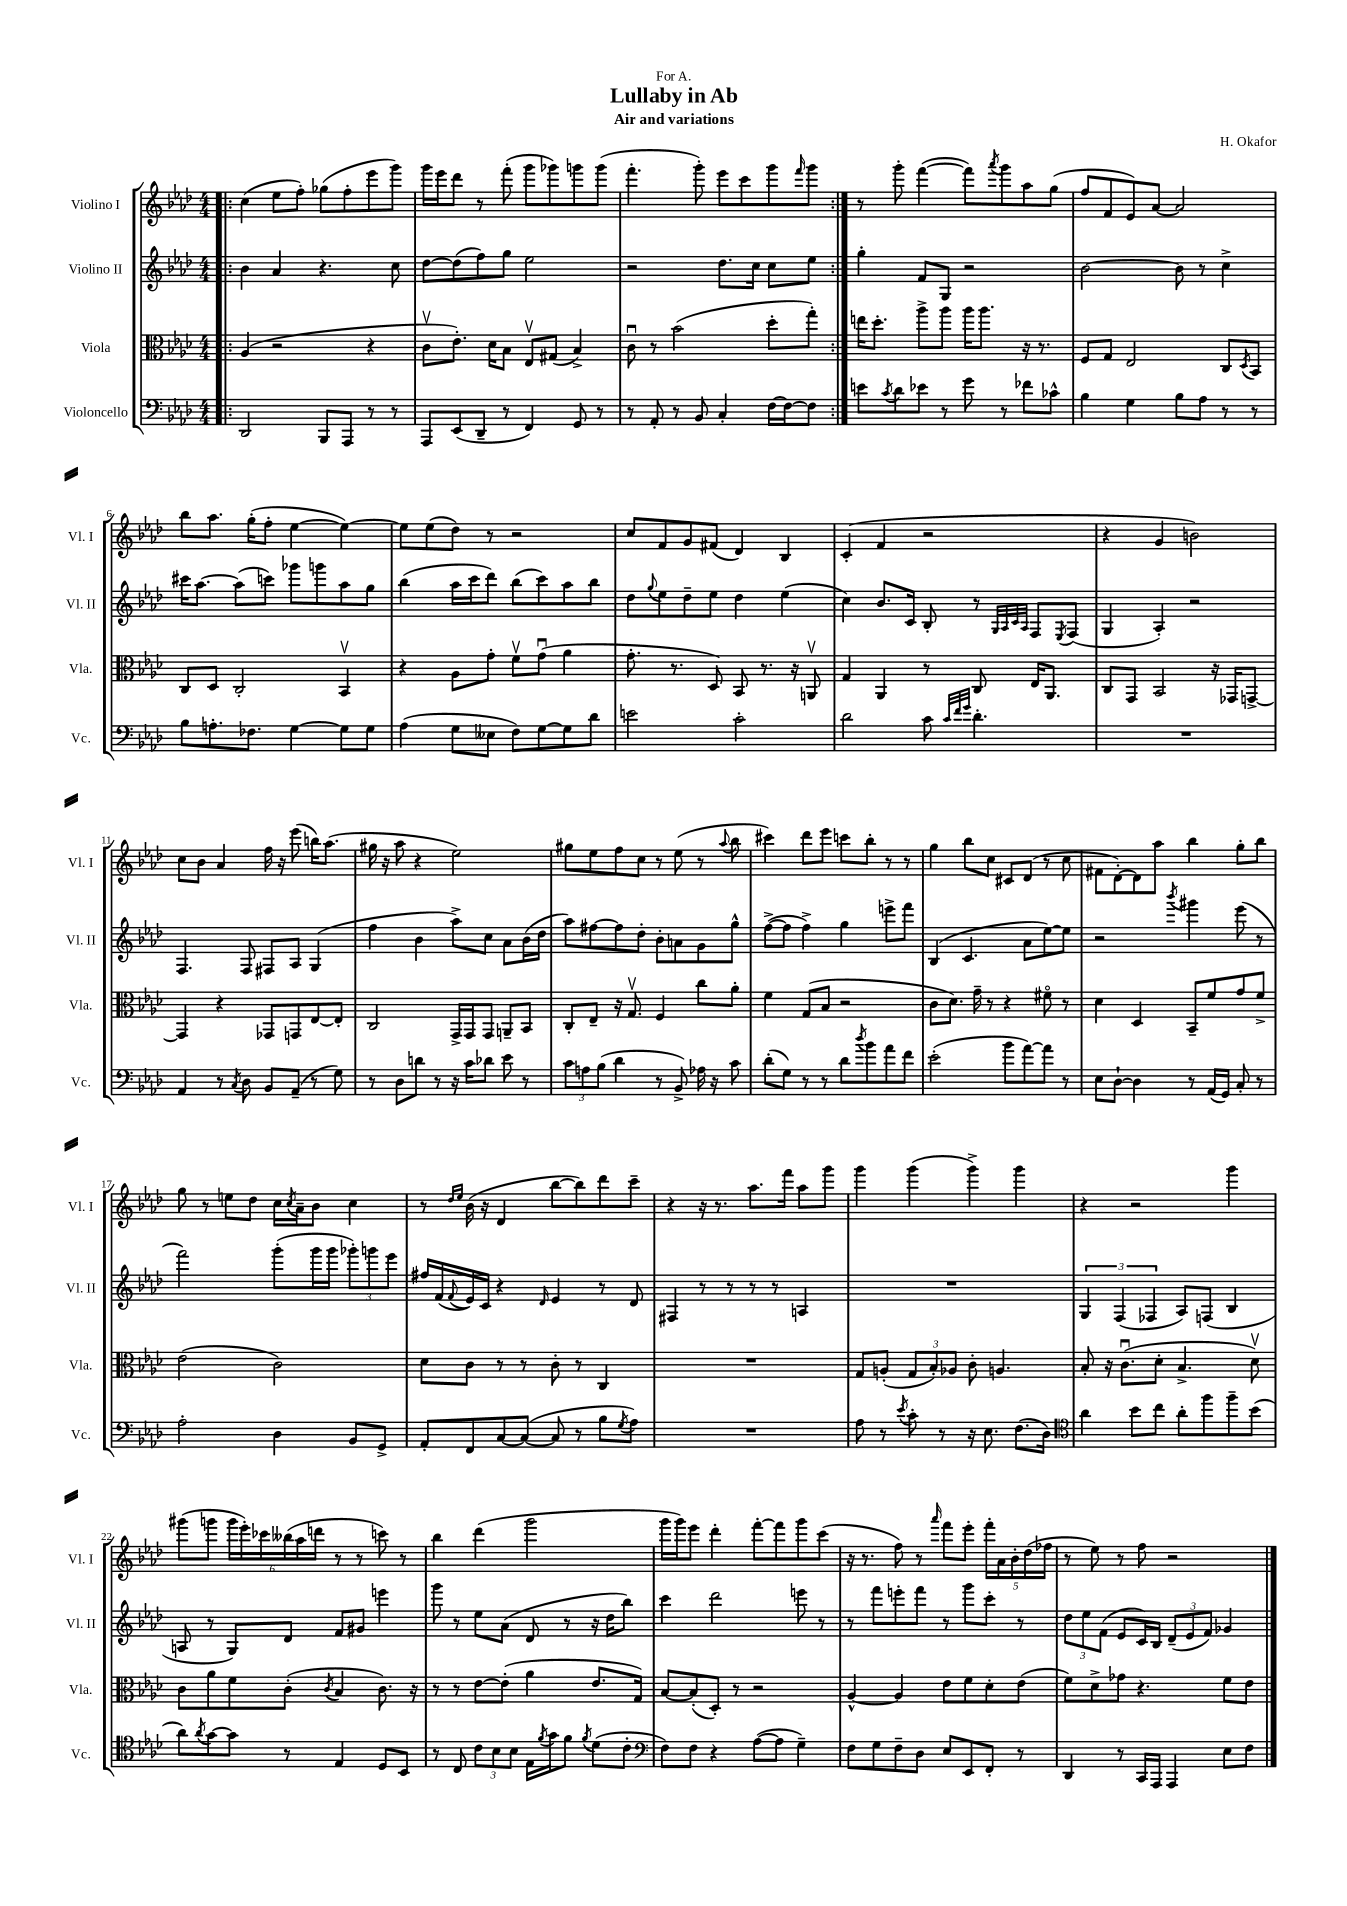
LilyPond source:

\header { title = "Lullaby in Ab" composer = "H. Okafor" subtitle = "Air and variations" dedication = "For A." }
<<
\new StaffGroup <<
\new Staff = "s0" \with { instrumentName = "Violino I" shortInstrumentName = "Vl. I" } {
    \clef treble \key aes \major \numericTimeSignature \time 4/4
    \repeat volta 2 { \bar ".|:" c''4( ees''8 f''8-.) ges''8( f''8-. ees'''8 g'''8) |
    g'''16 ees'''16 des'''8 r8 f'''8-.( g'''8 ges'''8) g'''8 g'''8( |
    f'''4.-. g'''8-.) ees'''8 c'''8 g'''8 \grace { f'''16 } g'''8 | }
    r8 g'''8-. f'''4~( f'''8) \acciaccatura { aes'''8 } g'''8 aes''8 g''8( |
    f''8 f'8 ees'8) aes'8~ aes'2 |
    bes''8 aes''8. g''16-.( f''8-. ees''4~ ees''4~) |
    ees''8 ees''8( des''8) r8 r2 |
    c''8 f'8 g'8 fis'8( des'4) bes4 |
    c'4-.( f'4 r2 |
    r4 g'4 b'2) |
    c''8 bes'8 aes'4 f''16 r16 ees'''8( b''16) aes''8.( |
    gis''16 r16 aes''8 r4 ees''2) |
    gis''8 ees''8 f''8 c''8 r8 ees''8( r8 \appoggiatura { aes''8 } bes''8 |
    cis'''4) des'''8 ees'''8 c'''8 bes''8-. r8 r8 |
    g''4 bes''8 c''8 cis'8 des'8( r8 c''8 |
    fis'8 des'8~-.) des'8 aes''8 bes''4 g''8-. bes''8 |
    g''8 r8 e''8 des''8 c''16 \acciaccatura { c''8 } aes'16-- bes'8 c''4 |
    r8 \grace { des''16 ees''16 } bes'16( r16 des'4 bes''8~ bes''8) des'''8 c'''8-- |
    r4 r16 r8. aes''8. f'''16 aes''8 g'''8 |
    g'''4 g'''4( g'''4->) g'''4 |
    r4 r2 g'''4 |
    gis'''8( g'''8 \tuplet 6/4 { g'''16 ees'''16-.) ces'''16 beses''16( aes''16 d'''16 } r8 r8 c'''8) r8 |
    bes''4 des'''4( g'''2 |
    g'''16 g'''16) ees'''8 des'''4-. f'''8~-. f'''8 g'''8 c'''8( |
    r16 r8. f''8) r8 \grace { aes'''16 } f'''8 ees'''8-. \tuplet 5/4 { f'''16-. aes'16 bes'16-. des''16( fes''16 } |
    r8 ees''8) r8 f''8 r2 \bar "|." |
}
\new Staff = "s1" \with { instrumentName = "Violino II" shortInstrumentName = "Vl. II" } {
    \clef treble \key aes \major \numericTimeSignature \time 4/4
    \repeat volta 2 { \bar ".|:" bes'4 aes'4 r4. c''8 |
    des''8~ des''8( f''8) g''8 ees''2 |
    r2 des''8. c''16 c''8 ees''8 | }
    g''4-. f'8 g8 r2 |
    bes'2~ bes'8 r8 c''4-> |
    cis'''16 aes''8.~ aes''8( c'''8) ges'''8 g'''8 aes''8 g''8 |
    bes''4( aes''16 c'''16 des'''8) bes''8( c'''8) aes''8 bes''8 |
    des''8 \appoggiatura { g''8 } ees''8 des''8-- ees''8 des''4 ees''4( |
    c''4) bes'8. c'16 bes8-. r8 \grace { g32 aes32 c'32 aes32 } f8 \acciaccatura { ees8 } f8( |
    g4 aes4-.) r2 |
    f4. f8 fis8 aes8 g4( |
    f''4 bes'4 aes''8->) c''8 aes'8 bes'16( des''16 |
    aes''8) fis''8~ fis''8 des''8-. bes'8-. a'8 g'8 g''8-^ |
    f''8~->( f''8 f''4->) g''4 e'''8-> f'''8 |
    bes4( c'4. aes'8 ees''8~) ees''8 |
    r2 \acciaccatura { bes'''8 } gis'''4 ees'''8( r8 |
    f'''2) g'''8-.( g'''16 g'''16 \tuplet 3/2 { ges'''8-.) g'''8 ees'''8 } |
    fis''16 f'16( \appoggiatura { f'8 } ees'16) c'16 r4 \grace { des'16 } ees'4 r8 des'8 |
    fis4 r8 r8 r8 r8 a4 |
    R1 |
    \tuplet 3/2 { g4 f4( fes4 } aes8) f8( bes4 |
    a8 r8 g8) des'8 f'8 gis'8 e'''4 |
    g'''8 r8 ees''8 aes'8( des'8 r8 r16 des''16 bes''8) |
    c'''4 des'''2 e'''8 r8 |
    r8 f'''8 e'''8-. f'''8 r8 g'''8 c'''8-. r8 |
    \tuplet 3/2 { des''8 ees''8 f'8( } ees'8 c'16) bes16 \tuplet 3/2 { des'8--( ees'8 f'8) } ges'4 \bar "|." |
}
\new Staff = "s2" \with { instrumentName = "Viola" shortInstrumentName = "Vla." } {
    \clef alto \key aes \major \numericTimeSignature \time 4/4
    \repeat volta 2 { \bar ".|:" aes4( r2 r4 |
    c'8\upbow ees'8.-.) des'16 bes8 ees8\upbow gis8( bes4->) |
    c'8\downbow r8 bes'2( des''8-. g''8-.) | }
    e''16 des''8.-. aes''8-> aes''8 aes''16 aes''8. r16 r8. |
    f8 g8 ees2 c8 \acciaccatura { des8 } bes,8 |
    c8 des8 c2-. bes,4\upbow |
    r4 aes8 g'8-. f'8\upbow g'8\downbow( aes'4 |
    g'8.-. r8. des8) bes,8 r8. r16 a,8\upbow |
    g4 aes,4 r8 c8 ees16 aes,8. |
    c8 g,8 bes,2 r16 ges,16 g,8~-> |
    g,4 r4 ges,8 g,8 ees8~ ees8-. |
    c2 g,16-> g,16 g,8 a,8-- bes,8 |
    c8-. ees8-- r16 g8.\upbow f4 c''8 aes'8-. |
    f'4 g8( bes8 r2 |
    c'8 des'8.) g'16-- r8 r4 fis'8\flageolet r8 |
    des'4 des4 bes,8-- f'8 g'8 f'8-> |
    ees'2( c'2) |
    des'8 c'8 r8 r8 c'8-. r8 c4 |
    R1 |
    g8 a8-.( \tuplet 3/2 { g8 bes8-.) aes8 } c'8-. a4. |
    bes8-. r16 c'8.\downbow( des'8-. bes4.-> des'8\upbow) |
    c'8 aes'8 f'8 c'8-.( \acciaccatura { c'8 } bes4 c'8.) r16 |
    r8 r8 ees'8~ ees'8-.( aes'4 ees'8. g16) |
    bes8~ bes8-.( des8-.) r8 r2 |
    aes4~-^ aes4 ees'8 f'8 des'8-. ees'8( |
    f'8) des'8-> ges'8 r4. f'8 ees'8 \bar "|." |
}
\new Staff = "s3" \with { instrumentName = "Violoncello" shortInstrumentName = "Vc." } {
    \clef bass \key aes \major \numericTimeSignature \time 4/4
    \repeat volta 2 { \bar ".|:" des,2 bes,,8 aes,,8 r8 r8 |
    aes,,8 ees,8( des,8-- r8 f,4) g,8 r8 |
    r8 aes,8-. r8 bes,8 c4-. f16~ f16~ f8 | }
    e'8 \acciaccatura { c'8 } des'8 ees'8 r8 g'8 r8 fes'8 ces'8-^ |
    bes4 g4 bes8 aes8 r8 r8 |
    bes8 a8.-. fes8. g4~ g8 g8 |
    aes4( g8 eeses8 f8) g8~ g8 des'8 |
    e'2 c'2-. |
    des'2 c'8 \grace { c'32 f'32 g'32 } des'4.-. |
    R1 |
    aes,4 r8 \acciaccatura { c8 } des8 bes,8 aes,8--( r8 g8) |
    r8 des8 d'8 r8 r16 c'16 des'8 ees'8 r8 |
    \tuplet 3/2 { c'8 a8 bes8( } des'4 r8 bes,8->) aes16 r16 c'8 |
    des'8-.( g8) r8 r8 des'8 \acciaccatura { des''8 } bes'8 aes'8 f'8 |
    ees'2-.( bes'8 aes'8~) aes'8 r8 |
    ees8 des8~-! des4 r8 aes,16( g,16) c8-. r8 |
    aes2-. des4 bes,8 g,8-> |
    aes,8-. f,8 c8~ c8~( c8 r8 bes8 \acciaccatura { g8 } aes8) |
    R1 |
    aes8 r8 \acciaccatura { ees'8 } c'8-. r8 r16 ees8. f8.( des16) |
    \clef tenor aes'4 bes'8 c''8 aes'8-. f''8 f''8-- bes'8( |
    aes'8) \acciaccatura { aes'8 } g'8~ g'8 r8 ees4 des8 bes,8 |
    r8 c8 \tuplet 3/2 { c'8 bes8 bes8 } ees16 \acciaccatura { f'8 } g'16 f'8 \acciaccatura { f'8 } des'8( c'8-. |
    \clef bass f8) f8 r4 aes8~( aes8 g4--) |
    f8 g8 f8-- des8 ees8 ees,8 f,8-. r8 |
    des,4 r8 c,16 aes,,16 aes,,4 ees8 f8 \bar "|." |
}
>>
>>
